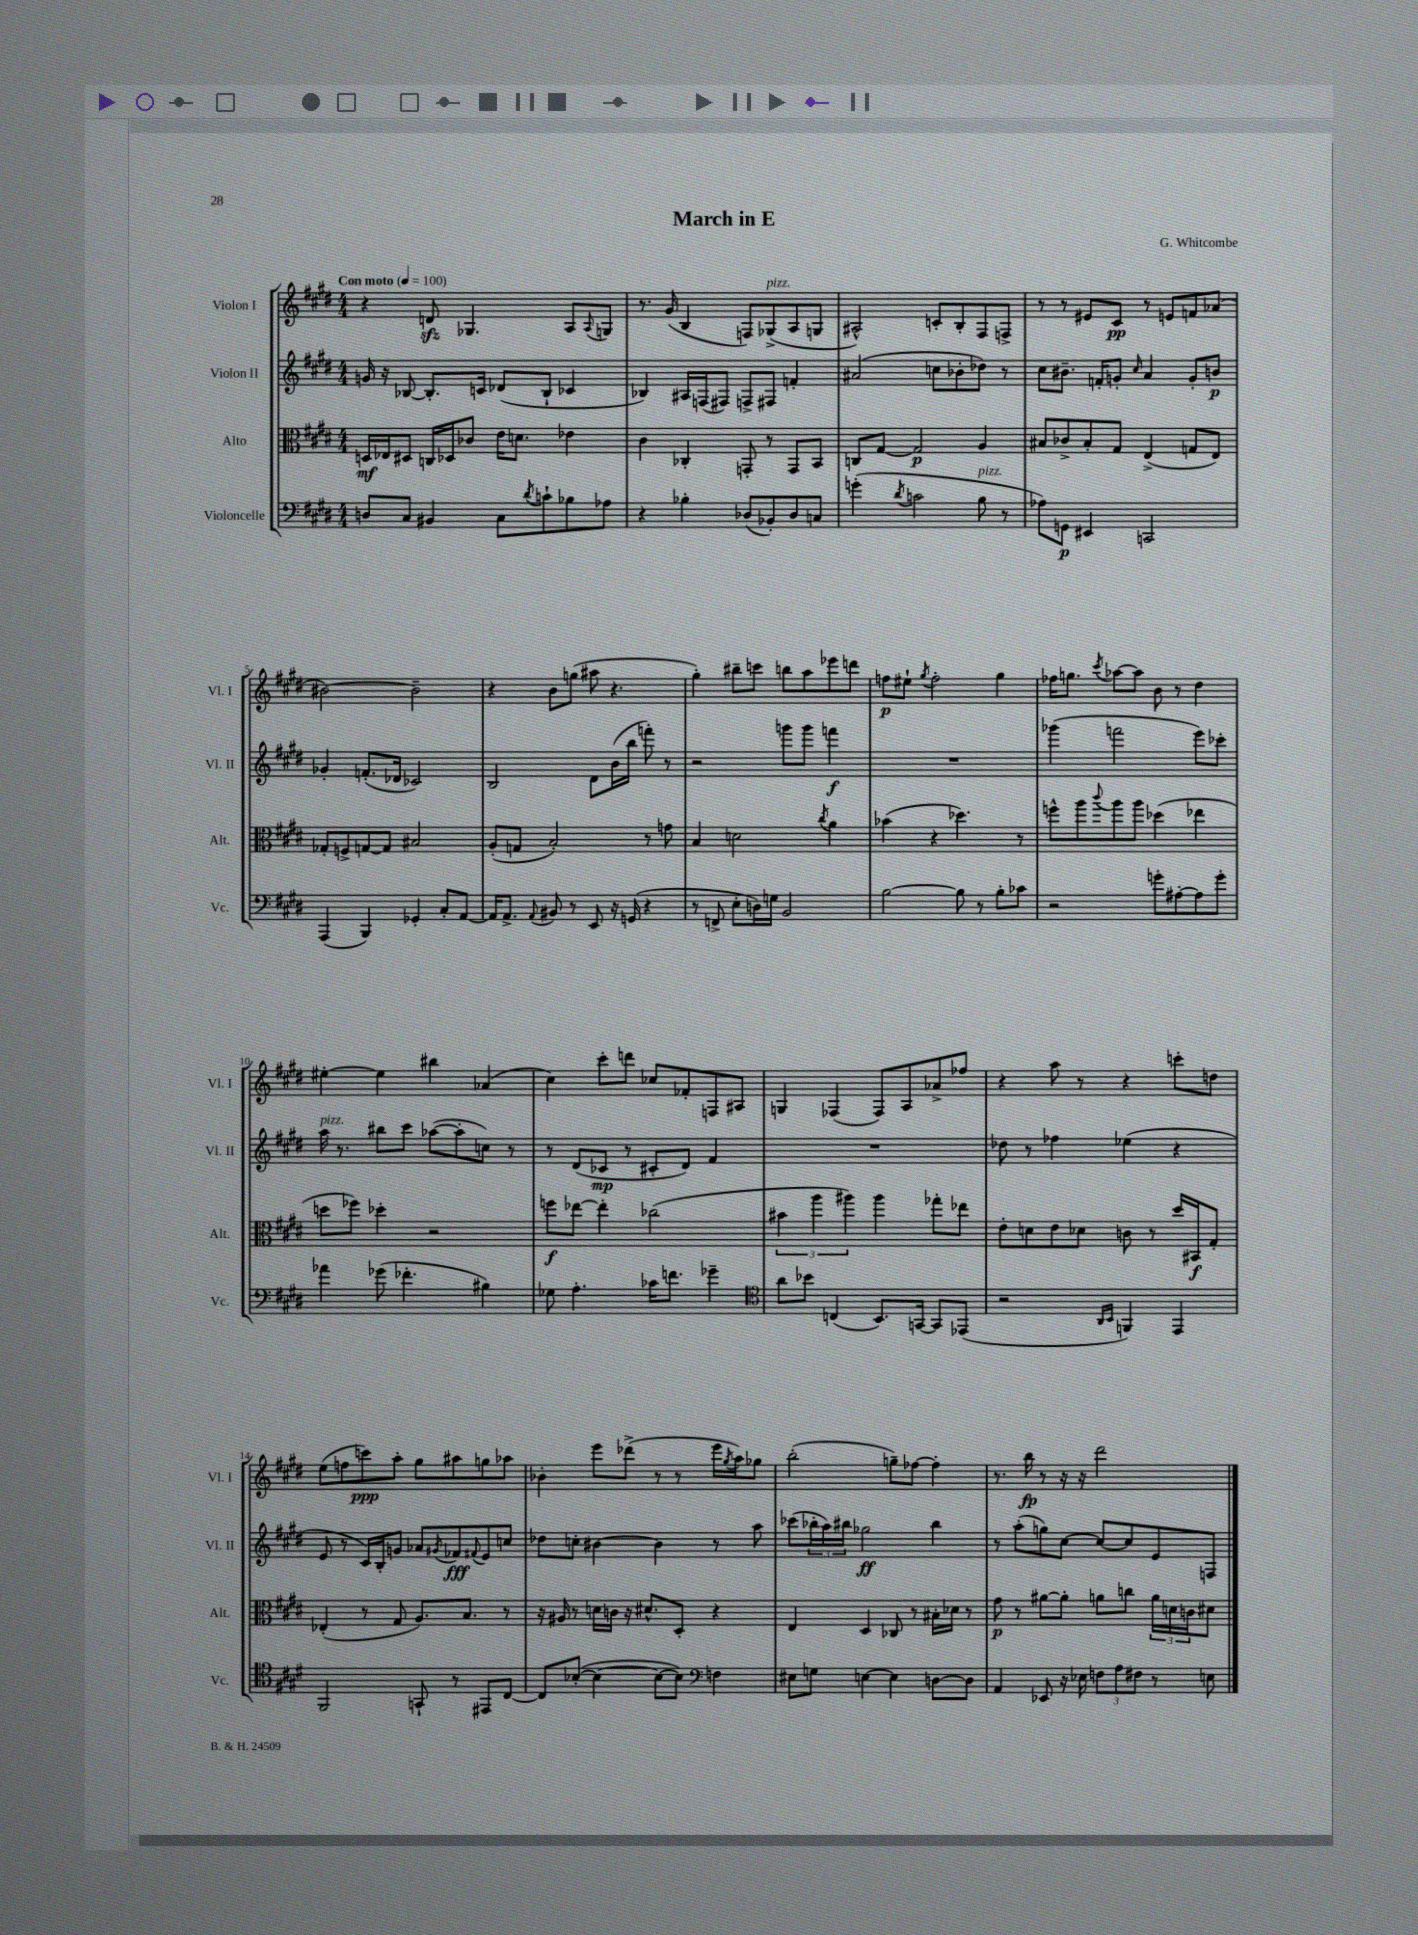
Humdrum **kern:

**kern	**dynam	**kern	**dynam	**kern	**dynam	**kern	**dynam
*part4	*part4	*part3	*part3	*part2	*part2	*part1	*part1
*staff4	*staff4	*staff3	*staff3	*staff2	*staff2	*staff1	*staff1
*I"Violoncelle	*	*I"Alto	*	*I"Violon II	*	*I"Violon I	*
*I'Vc.	*	*I'Alt.	*	*I'Vl. II	*	*I'Vl. I	*
*clefF4	*	*clefC3	*	*clefG2	*	*clefG2	*
*k[f#c#g#d#]	*	*k[f#c#g#d#]	*	*k[f#c#g#d#]	*	*k[f#c#g#d#]	*
*M4/4	*	*M4/4	*	*M4/4	*	*M4/4	*
*MM100	*	*MM100	*	*MM100	*	*MM100	*
=1	=1	=1	=1	=1	=1	=1	=1
!	!	!	!	!	!	!LO:TX:a:B:t=Con moto	!
8Dn/L	.	16Dn/LL	mf	16gn/	.	4r	.
.	.	16E-X/J	.	16r	.	.	.
8C#/J	.	8D#X/J	.	[8B-X/	.	.	.
4BB#X/	.	16Cn/LL	.	8.B-'/L]	.	8dnzz/	.
.	.	16D-X/J	.	.	.	.	.
.	.	8c-X/J	.	.	.	4.G-X/	.
.	.	.	.	16cn/Jk	.	.	.
8C#\L	.	16e\KL	.	(8d-X/L	.	.	.
.	.	8.dn\J	.	.	.	.	.
8qd#/	.	.	.	.	.	.	.
8cn`\	.	.	.	8B-`/J	.	.	.
8B-X\	.	4e-X\	.	4c-X/	.	8A/L	.
.	.	.	.	.	.	8qqA/	.
8A-X\J	.	.	.	.	.	8Gn/J	.
=2	=2	=2	=2	=2	=2	=2	=2
4r	.	4c#\	.	4B-X/)	.	8.r	.
.	.	.	.	.	.	(16g#/	.
4B-X'\	.	4C-X'/	.	16A#X/LL	.	4B/	.
.	.	.	.	(16Fn/J	.	.	.
.	.	.	.	8F#X/J)	.	.	.
(8D-X/L	.	8GGn'/	.	8Fn^/L	.	8Fn/L)	.
!	!	!	!	!	!	!LO:TX:a:i:t=pizz.	!
8BB-X'/)	.	8r	.	8F#X/J	.	(8G-X^/	.
8D-/	.	8GG/L	.	4fn'/	.	8A/	.
8Cn/J	.	8BB/J	.	.	.	8Gn/J	.
=3	=3	=3	=3	=3	=3	=3	=3
(4gn'\	.	8Cn/L	.	(2a#X/	.	2A#X^^/)	.
.	.	[8G#/J	.	.	.	.	.
8qd#/	.	.	.	.	.	.	.
2cn\	.	2G#/]	p	.	.	.	.
.	.	.	.	8ccn\L	.	8cn'/L	.
.	.	.	.	8b-X'\	.	8B'/	.
!LO:TX:a:i:t=pizz.	!	!	!	!	!	!	!
8B\	.	4A/	.	8dd-X\J)	.	8F#/	.
8r	.	.	.	8r	.	8Fn^/J	.
=4	=4	=4	=4	=4	=4	=4	=4
8A-X\L)	.	8B#X/L	.	8cc#\L	.	8r	.
8GGn\J	p	8c-X^/	.	8.b#X~\J	.	8r	.
4EE#X/	.	8B#'/	.	.	.	8e#X/L	.
.	.	.	.	16fn'/KL	.	.	.
.	.	8G#/J	.	8gn'/J	.	8c#/J	pp
.	.	.	.	16qqcc#/	.	.	.
2CCn/	.	(4E^/	.	4a/	.	8r	.
.	.	.	.	.	.	8en/L	.
.	.	8Gn/L	.	8g'/L	.	8fn/	.
.	.	8E/J)	.	8bn/J	p	(8a-X/J	.
!!LO:LB:g=z
=5	=5	=5	=5	=5	=5	=5	=5
(4AAA/	.	8G-X'/L	.	4g-X'/	.	[2b#X\)	.
.	.	8Fn^/	.	.	.	.	.
4BBB/)	.	[8Gn/	.	(8.fn'/L	.	.	.
.	.	8G/J]	.	.	.	.	.
.	.	.	.	16d-X/Jk	.	.	.
4GG-X'/	.	2B#X/	.	2c-X/)	.	2b#~\]	.
8C#'/L	.	.	.	.	.	.	.
[8AA/J	.	.	.	.	.	.	.
=6	=6	=6	=6	=6	=6	=6	=6
16AA/KL]	.	(8A'/L	.	2B/	.	4r	.
8.AA^/J	.	.	.	.	.	.	.
.	.	8Gn/J	.	.	.	.	.
8qqAA/	.	.	.	.	.	.	.
8BB#X/	.	2B'/)	.	.	.	8b\L	.
8r	.	.	.	.	.	(8ggn\J	.
8EE/	.	.	.	8d#\L	.	8aa#X\	.
16r	.	.	.	(16b\L	.	4.r	.
(16GGn/	.	.	.	16bb\JJ	.	.	.
4r	.	8r	.	8fffn'\)	.	.	.
.	.	8gn\	.	8r	.	.	.
=7	=7	=7	=7	=7	=7	=7	=7
8r	.	4B/	.	2r	.	4gg#'\)	.
8FFn^/	.	.	.	.	.	.	.
8E'\L	.	2dn\	.	.	.	8bb#X~\L	.
16Dn\L)	.	.	.	.	.	8cccn\J	.
16Gn\JJ	.	.	.	.	.	.	.
2BB/	.	.	.	8gggn\L	.	8bbn\L	.
.	.	.	.	8ggg\J	.	8aa\	.
.	.	8qcc#/	.	.	.	.	.
.	.	4a\	.	4fffn\	f	8eee-X\	.
.	.	.	.	.	.	8dddn\J	.
=8	=8	=8	=8	=8	=8	=8	=8
[2B\	.	(4b-X\	.	1r	.	8ffn\L	p
.	.	.	.	.	.	8ee#X`\J	.
.	.	.	.	.	.	8qgg#/	.
.	.	4r	.	.	.	2ff'\	.
8B\]	.	4.dd-X\)	.	.	.	.	.
8r	.	.	.	.	.	.	.
8B'\L	.	.	.	.	.	4gg#\	.
8c-X\J	.	8r	.	.	.	.	.
=9	=9	=9	=9	=9	=9	=9	=9
2r	.	8ffn^^\L	.	(4ggg-X\	.	16ff-X\KL	.
.	.	.	.	.	.	8.ggn\J	.
.	.	8aa\	.	.	.	.	.
.	.	8qqccc#/	.	.	.	8qccc#/	.
.	.	8aa\	.	2fffn\	.	[8aa-X\L	.
.	.	8aa\J	.	.	.	8aa-\J]	.
8gn'\L	.	(4dd-X\	.	.	.	8b\	.
[8A#X'\	.	.	.	.	.	8r	.
8A#\]	.	4ee-X\	.	8eee\L)	.	4dd#\	.
8g'\J	.	.	.	8ccc-X'\J	.	.	.
!!LO:LB:g=z
=10	=10	=10	=10	=10	=10	=10	=10
!	!	!	!	!LO:TX:a:i:t=pizz.	!	!	!
4a-X\	.	8ddn\L	.	16aa\	.	[4ee#X'\	.
.	.	.	.	8.r	.	.	.
.	.	8ff-X\J)	.	.	.	.	.
(8g-X\	.	4dd-X'\	.	8bb#X\L	.	4ee#\]	.
4.f-X'\	.	.	.	8ccc#\J	.	.	.
.	.	2r	.	([8aa-X\L	.	4bb#X\	.
.	.	.	.	8aa-'\]	.	.	.
4B#X\)	.	.	.	8ccn\J)	.	(4a-X/	.
.	.	.	.	8r	.	.	.
=11	=11	=11	=11	=11	=11	=11	=11
8G-X\	.	8ffn\L	f	8r	.	4cc#\)	.
4.A'\	.	[8ee-X\J	.	(8d#/L	.	.	.
.	.	4ee-'\]	.	8c-X/J	mp	8ccc#'\L	.
.	.	.	.	8r	.	8dddn\J	.
16c-X\KL	.	(2cc-X\	.	8c#X'/L	.	8cc-X/L	.
8.fn\J	.	.	.	.	.	.	.
.	.	.	.	8d#/J)	.	8f-X'/	.
4g-X~\	.	.	.	4f#/	.	8Fn/	.
.	.	.	.	.	.	8A#X/J	.
=12	=12	=12	=12	=12	=12	=12	=12
*clefC4	*	*	*	*	*	*	*
8a\L	.	6b#X\	.	1r	.	4Gn/	.
8b-X\J	.	.	.	.	.	.	.
.	.	6aa\	.	.	.	.	.
(4Cn/	.	.	.	.	.	(4F-X/	.
.	.	6aa#X\)	.	.	.	.	.
8.BB/L)	.	4aa#\	.	.	.	8F-/L)	.
.	.	.	.	.	.	8A/	.
[16GGn/Jk	.	.	.	.	.	.	.
8GG/L]	.	8gg-X'\L	.	.	.	8a-X^/	.
(8EE-X/J	.	8ee-X\J	.	.	.	8ff-X/J	.
=13	=13	=13	=13	=13	=13	=13	=13
2r	.	8e'\L	.	8dd-X\	.	4r	.
.	.	8dn\	.	8r	.	.	.
.	.	8e\	.	4ff-X\	.	8aa\	.
.	.	8d-X\J	.	.	.	8r	.
16qqAA/LL	.	.	.	.	.	.	.
16qqBB/JJ	.	.	.	.	.	.	.
4FFn/)	.	8cn\	.	(4ee-X\	.	4r	.
.	.	8r	.	.	.	.	.
4EE/	.	16dd#/LL	.	4r	.	8cccn'\L	.
.	.	16BB#X/J	f	.	.	.	.
.	.	8G#'/J	.	.	.	8ddn\J	.
!!LO:LB:g=z
=14	=14	=14	=14	=14	=14	=14	=14
2FF#/	.	(4E-X'/	.	8e/	.	(8ee\L	.
.	.	.	.	8r	.	8ffn\	.
.	.	8r	.	16c#/LL)	.	8cccn\)	ppp
.	.	.	.	16B'/J	.	.	.
.	.	8G#/	.	8gn/J	.	8aa'\J	.
8GGn`/	.	8.A/L)	.	8a-X/L	.	8gg#\L	.
.	.	.	.	8qg#X/	.	.	.
8r	.	.	.	8f-X/	fff	8aa#X\	.
.	.	8.B/J	.	.	.	.	.
.	.	.	.	8qqf#X/	.	.	.
8EE#X/L	.	.	.	8e/	.	8ggn\	.
[8C#/J	.	8r	.	8ccn/J	.	8aa-X\J	.
=15	=15	=15	=15	=15	=15	=15	=15
8C#/L]	.	16r	.	8dd-X\L	.	4b-X'\	.
.	.	16A#X/	.	.	.	.	.
([8B-X'/J	.	8r	.	8ccn'\J	.	.	.
4B-\_	.	16dn\LL	.	[4b#X\	.	8eee\L	.
.	.	16cn\JJ	.	.	.	.	.
.	.	16r	.	.	.	(8ddd-X^\J	.
.	.	8.d#X^^/L	.	.	.	.	.
8B-\L_	.	.	.	4b#\]	.	8r	.
8B-\J])	.	8D#'/J	.	.	.	8r	.
*clefF4	*	*	*	*	*	*	*
4Fn\	.	4r	.	8r	.	16eee\LL	.
.	.	.	.	.	.	8qgg#/	.
.	.	.	.	.	.	16aa\J)	.
.	.	.	.	8aa\	.	8gg-X\J	.
=16	=16	=16	=16	=16	=16	=16	=16
8E#X\L	.	4E/	.	(8ccc-X\L	.	(2bb'\	.
8Gn\J	.	.	.	24bb-X'\L	.	.	.
.	.	.	.	24aa\)	.	.	.
.	.	.	.	24bb#X\JJ	.	.	.
[4En\	.	4D#/	.	2gg-X\	ff	.	.
4E\]	.	8C-X/	.	.	.	8ggn~\L)	.
.	.	8r	.	.	.	[8ff-X\J	.
[8Dn\L	.	16B#X'\LL	.	4bb#\	.	4ff-'\]	.
.	.	16d-X\JJ	.	.	.	.	.
8D\J]	.	8r	.	.	.	.	.
=17	=17	=17	=17	=17	=17	=17	=17
4AA/	.	8g#\	p	8r	.	8.r	.
.	.	8r	.	(8aa'\L	.	.	.
.	.	.	.	.	.	16bb\	fp
8EE-X/	.	[8a#X\L	.	8ggn\)	.	8r	.
16r	.	8a#'\J]	.	[8cc#\J	.	16r	.
16E-X\	.	.	.	.	.	16r	.
12Fn\L	.	8an\L	.	8cc#/L_	.	2ddd#\	.
12A\	.	.	.	.	.	.	.
.	.	8ccn\J	.	8cc#/]	.	.	.
12F#X\J	.	.	.	.	.	.	.
8r	.	24a\LL	.	8e/	.	.	.
.	.	24dn\	.	.	.	.	.
.	.	24cn\J	.	.	.	.	.
8En\	.	8d#X\J	.	8Fn/J	.	.	.
==	==	==	==	==	==	==	==
*-	*-	*-	*-	*-	*-	*-	*-
